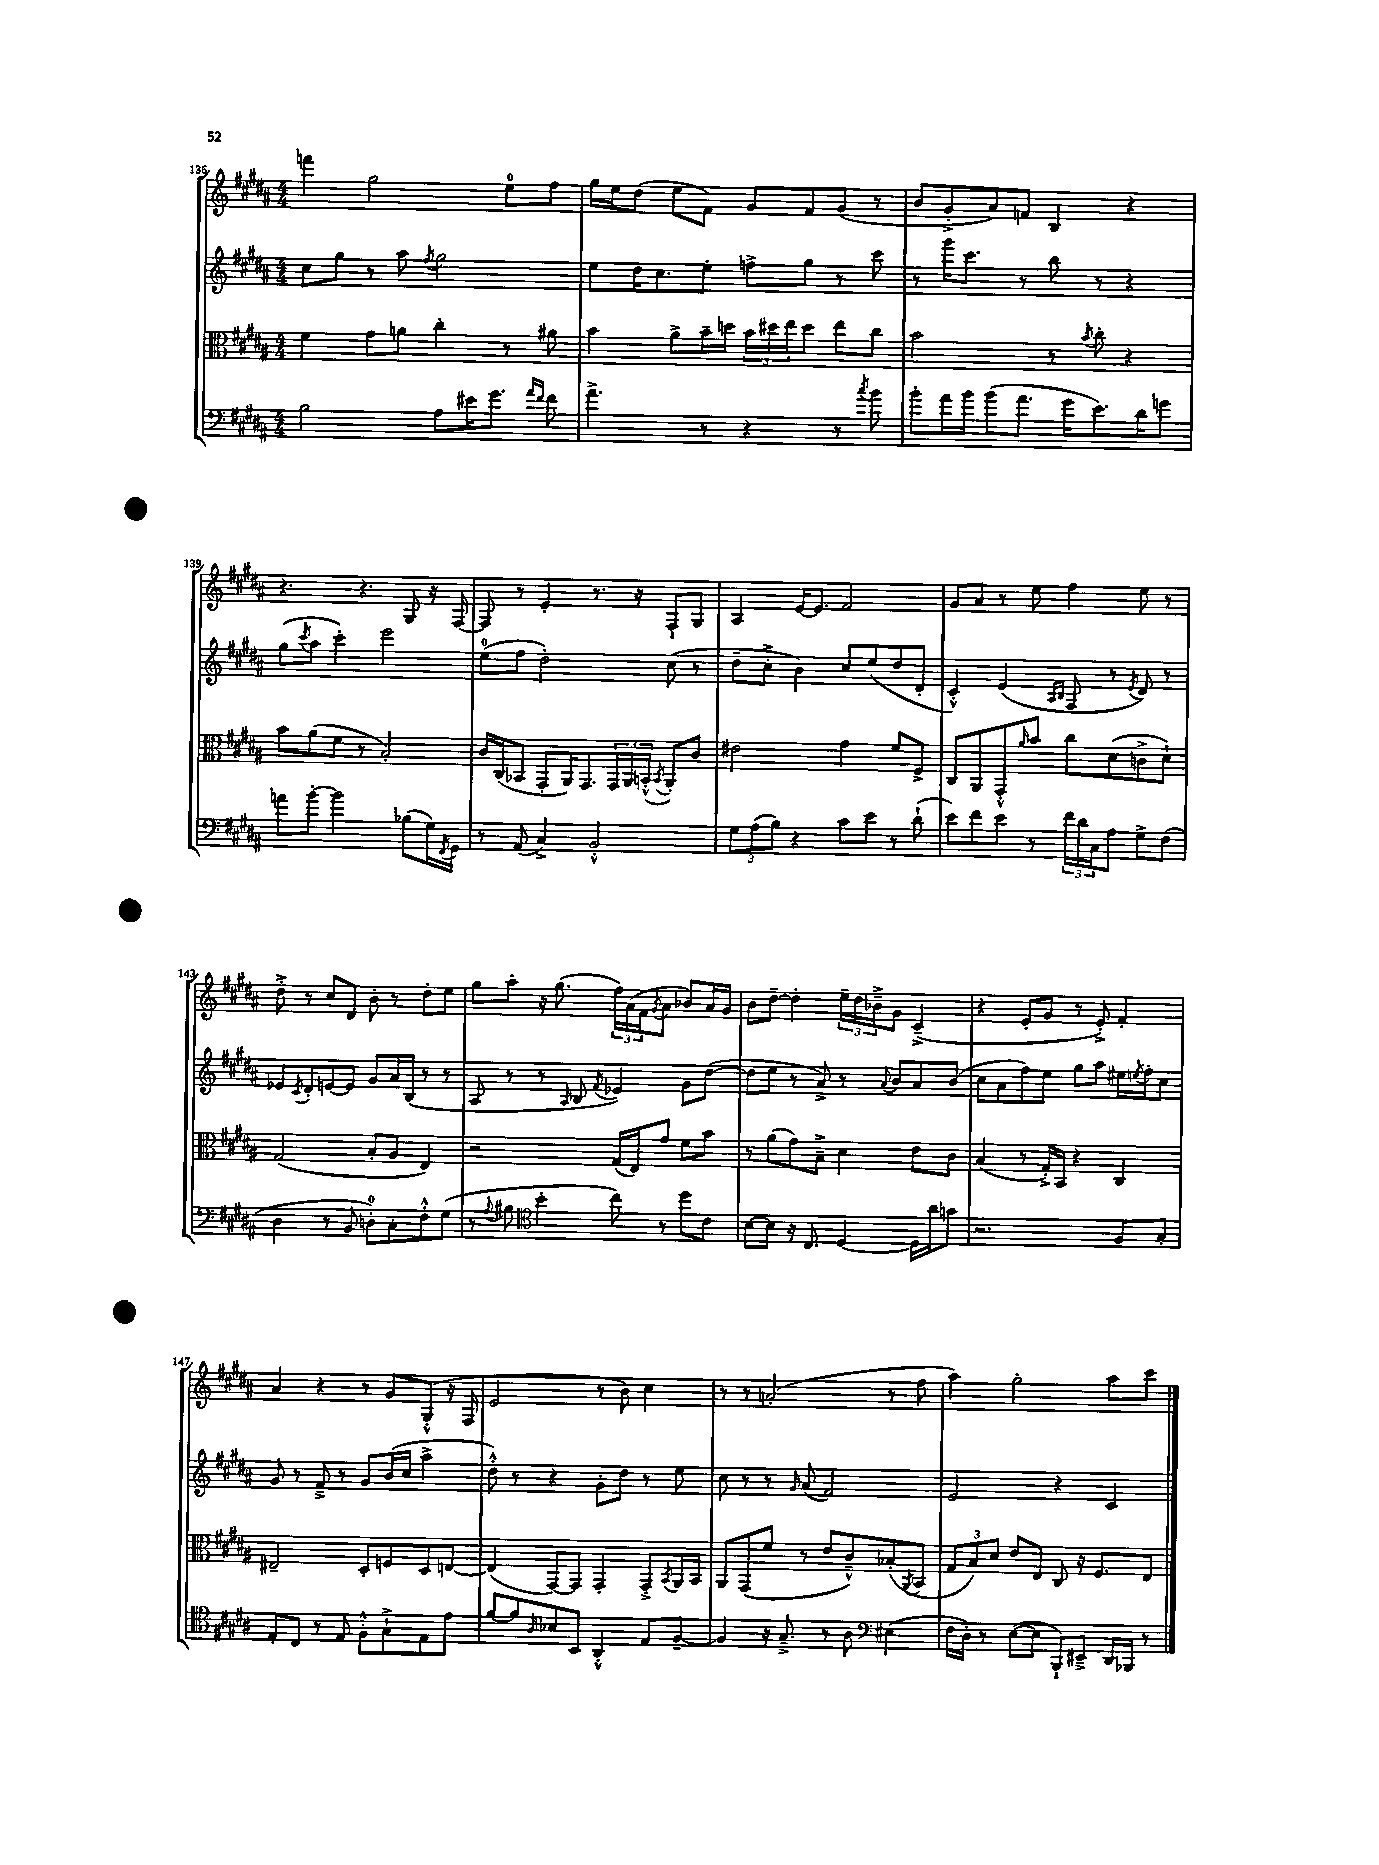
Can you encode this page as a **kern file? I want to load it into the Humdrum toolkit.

**kern	**kern	**kern	**kern
*part4	*part3	*part2	*part1
*staff4	*staff3	*staff2	*staff1
*clefF4	*clefC3	*clefG2	*clefG2
*k[f#c#g#d#a#]	*k[f#c#g#d#a#]	*k[f#c#g#d#a#]	*k[f#c#g#d#a#]
*M4/4	*M4/4	*M4/4	*M4/4
=136	=136	=136	=136
2B\	4f#\	8cc#\L	4fffn\
.	.	8gg#\J	.
.	8g#\L	8r	2gg#\
.	8an\J	8aa#\	.
.	.	8qff#/	.
8A#\L	4cc#'\	2gg#\	.
16e#X\K	.	.	.
8.g#\J	.	.	.
.	8r	.	8ee\L
16qqa#/LL	.	.	.
16qqf#/JJ	.	.	.
8f#\	8a#X\	.	8ff#\J
=137	=137	=137	=137
4.a#^\	4b\	8ee\L	16gg#\LL
.	.	.	16ee\J
.	.	16dd#\K	(8dd#\J
.	.	8.cc#\	.
.	8a#^\L	.	8ee\L
8r	16b~\L	8ee'\J	8f#\J)
.	16ddn\JJ	.	.
4r	24b\LL	8ffn^\L	8g#/L
.	24dd#X\	.	.
.	24ee\J	.	.
.	8dd#\J	8gg#\J	8f#/
8r	8ee\L	8r	(8g#/J
8qcc#/	.	.	.
8b\	8cc#\J	8ccc#\	8r
=138	=138	=138	=138
8b'\L	2b\	8r	8b/L
16a#\L	.	16ggg#\KL	8g#'^/
16b\JJ	.	8.ccc#\J	.
(8b\L	.	.	8a#/)
8.a#\J	.	8r	8fn/J
.	8r	8bb\	4B/
16g#\KL	.	.	.
.	8qb/	.	.
8.e\)	8cc#'\	8r	.
.	4r	4r	4r
16d#\K	.	.	.
8gn\J	.	.	.
!!LO:LB:g=z
=139	=139	=139	=139
8an\L	8b\L	(8gg#\L	4.r
.	.	8qccc#/	.
[8b'\J	(8a#\	8aa#\J	.
2b\]	8f#\J	4ccc#'\)	.
.	8r	.	4.r
.	2B'/)	2eee\	.
(8B-X\L	.	.	8G#/
16G#\L)	.	.	16r
8qFF#/	.	.	.
16GG#\JJ	.	.	[16F#/
=140	=140	=140	=140
8r	16c#/LL	(8ee\L	8F#/]
.	(16C#/J	.	.
(8AA#/	8BB-X/J	8ff#\J	8r
4C#^/)	8GG#'/L	2dd#'\)	4e'/
.	16AA#/K)	.	.
.	8.GG#/	.	.
2BB'^^/	.	.	8.r
.	24GG#/L	.	.
.	24AA#/	.	.
.	.	.	16r
.	(24BBn'^^/JJ	.	.
.	8qBB/	.	.
.	8AA#'/L)	(8cc#\	8F#`/L
.	8c#/J	8r	8G#/J
=141	=141	=141	=141
12G#\L	2e#X\	8dd#~\L	4A#/
(12A#\	.	.	.
.	.	8cc#'^\J	.
12B\J)	.	.	.
4r	.	4b\)	[16e/KL
.	.	.	8.e/J]
8c#\L	4g#\	8cc#/L	2f#/
8e\J	.	(8ee/	.
8r	8f#/L	8dd#/	.
(8d#`\	8F#^/J	8d#'/J	.
=142	=142	=142	=142
8e\L)	8C#/L	4c#'^^/)	8g#/L
8f#\	8AA#/	.	8a#/J
8e\J	8GG#'^^/	(4e/	8r
.	16qqa#/	.	.
8r	8b/J	.	8ee\
.	.	16qqA#/LL	.
.	.	16qqB/JJ	.
24f#\LL	8cc#\L	8F#/	4ff#\
24d#\	.	.	.
24C#\J	.	.	.
8A#\J	(8d#\	8r	.
.	.	8qe/	.
8G#^\L	8cn^\	8d#/)	8ee\
(8F#\J	8d#`\J)	8r	8r
!!LO:LB:g=z
=143	=143	=143	=143
4D#\	(2G#/	8e-X/L	8dd#'^\
.	.	8qc#/	.
.	.	8d#'/	8r
8r	.	[8en/	8cc#/L
8BB/	.	8e/J]	8d#/J
8Dn'\L)	8B'/L	8g#/L	8b'\
8C#'\	8A#/J	16a#/L	8r
.	.	(16B/JJ	.
8F#'^^\	4E/)	8r	8dd#'\L
(8G#\J	.	8r	8ee\J
=144	=144	=144	=144
8r	2r	8A#/	8gg#\L
8qqA#/	.	.	.
8B#X\	.	8r	8aa#'\J
*clefC4	*	*	*
4b'\	.	8r	16r
.	.	.	(8.gg#\
.	.	16qqA#/	.
.	.	8B/	.
.	.	8qf#/	.
8cc#\)	(16G#/LL	4e-X/)	24ff#\LL)
.	.	.	(24a#\
.	16E/J)	.	.
.	.	.	24f#\J
.	.	.	8qg#/
8r	8g#/J	.	8a#\J
8dd#\L	8f#\L	8g#\L	8b-X/L)
8c#\J	8b\J	([8dd#\J	16a#/L
.	.	.	16g#/JJ
=145	=145	=145	=145
[8B\L	8r	8dd#\L]	8b\L
8B\J]	(8a#\L	8ee\J	[8dd#~\J
16r	8g#\)	8r	4dd#'\]
8.C#/	.	.	.
.	8B~^\J	8a#^/)	.
[4D#/	4d#\	8r	24ee~\LL
.	.	.	24dd#\
.	.	.	24b-X~^\J
.	.	8qqa#/	.
.	.	8b/L	8g#\J
16D#\LL]	8e\L	8a#/	(4c#~^/
16a#\J	.	.	.
8gn\J	8c#\J	(8b/J	.
=146	=146	=146	=146
2.r	(4B/	8cc#\L	4r
.	.	8a#\	.
.	8r	8ff#\)	8e'/L
.	16G#'^/LL)	8ee\J	8g#/J
.	16BB/JJ	.	.
.	4r	8gg#\L	8r
.	.	8aa#\J	8e'^/)
8F#/L	4C#/	16ee#X\LL	4f#'/
.	.	8qeen/	.
.	.	16ff#'\J	.
8G#'/J	.	8cc#\J	.
!!LO:LB:g=z
=147	=147	=147	=147
8E'/L	2E#X~/	8g#/	4a#/
8C#/J	.	8r	.
8r	.	8f#~^/	4r
8E/	.	8r	.
8F#'^^\L	8D#'/L	8g#/L	8r
8G#`^\	8Fn/	(16b/L	8g#/L
.	.	16cc#/JJ	.
8E\	8D#/	4aa#^\	(8G#'^^/J
8e\J	[8En/J	.	16r
.	.	.	16F#/
=148	=148	=148	=148
[8f#/L	(4E/]	8dd#'^^\)	2e/
8f#/]	.	8r	.
16qqA#/	.	.	.
8B-X/	[8GG#/L)	4r	.
8BB/J	8GG#/J]	.	.
4AA#'^^/	4GG#'/	8g#'\L	8r
.	.	8dd#\J	8b\)
8E/L	8GG#'^/L	8r	4cc#\
.	8qBB/	.	.
[8F#~/J	16AA#/L	8ee\	.
.	16BB/JJ	.	.
=149	=149	=149	=149
4F#/]	8AA#/L	8cc#\	8r
.	(8GG#/	8r	8r
16r	8f#/J	8r	(2an'/
8.G#~^/	.	.	.
.	.	16qqg#/	.
.	8r	(8a#/	.
8r	8e/L	2f#/)	.
8A#\	8c#~^^/)	.	.
*clefF4	*	*	*
(4E#X\	(8B-X'/	.	8r
.	8qAA#/	.	.
.	8BB/J	.	8ff#\
=150	=150	=150	=150
16F#\LL	12G#/L	2e/	4aa#\)
16D#'\JJ)	.	.	.
.	12B/)	.	.
8r	.	.	.
.	12d#/J	.	.
([8E\L	8e/L	.	2gg#'\
8E\J]	8E/J	.	.
8BBB`/L)	8C#/	4r	.
8EE#X~^/J	16r	.	.
.	8.F#/L	.	.
16DD#/LL	.	4c#/	8aa#\L
16BBB-X/JJ	.	.	.
8r	8E/J	.	8ccc#\J
==	==	==	==
*-	*-	*-	*-
